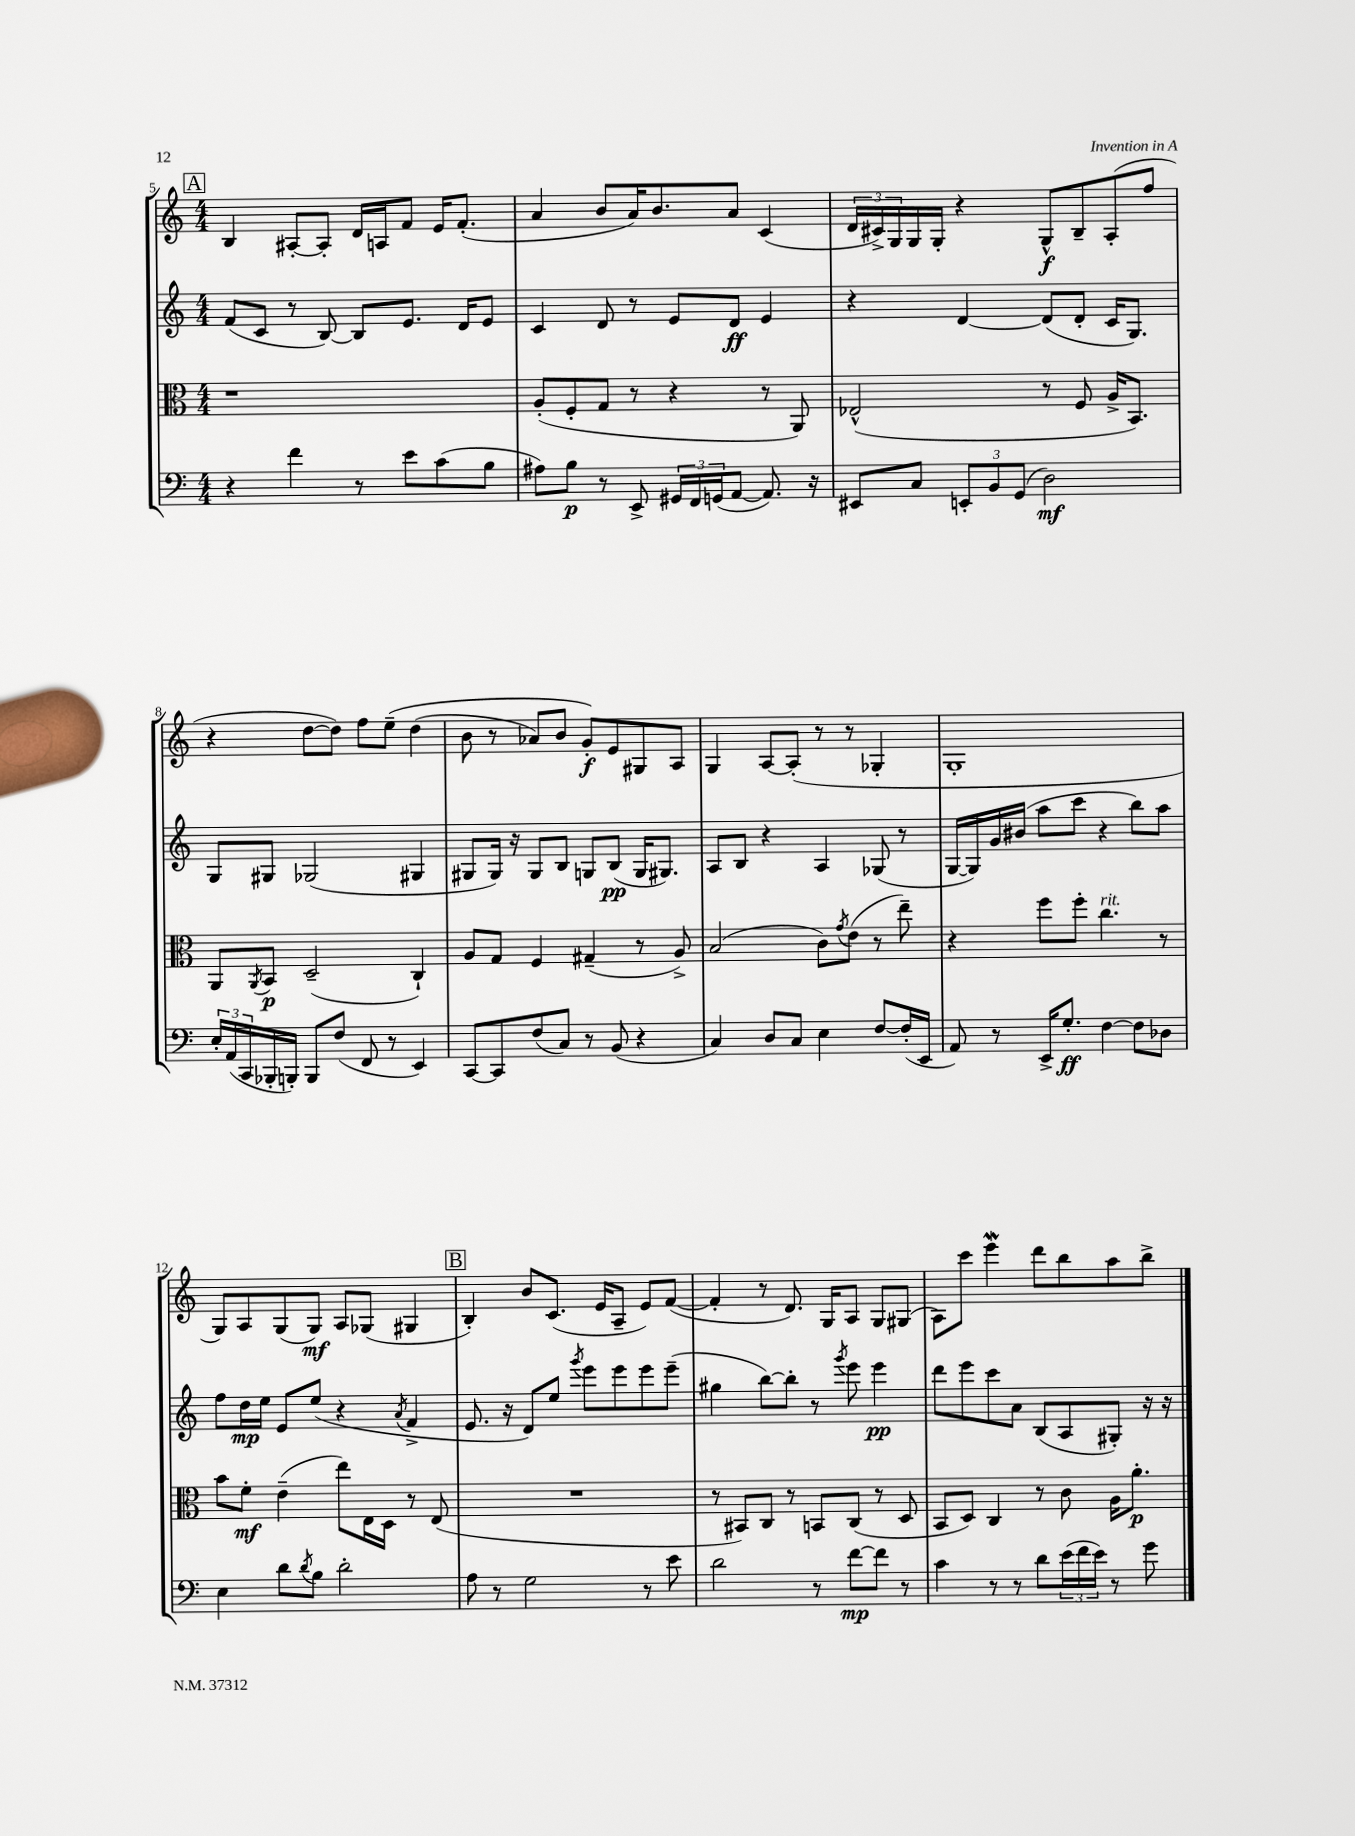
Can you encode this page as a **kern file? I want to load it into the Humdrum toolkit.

**kern	**kern	**kern	**kern
*staff4	*staff3	*staff2	*staff1
*clefF4	*clefC3	*clefG2	*clefG2
*k[]	*k[]	*k[]	*k[]
*M4/4	*M4/4	*M4/4	*M4/4
4r	1r	(8f	4B
.	.	8c	.
4f	.	8r	[8A#'
.	.	[8B)	8A#']
8r	.	8B]	16d
.	.	.	16A
8e	.	8.e	8f
(8c	.	.	16e
.	.	16d	(8.f'
8B	.	8e	.
=	=	=	=
8A#)	(8A'	4c	4a
8B	8F'	.	.
8r	8G	8d	8b
8EE^	8r	8r	16a)
.	.	.	8.b
24GG#	4r	8e	.
24FF	.	.	.
(24GG	.	.	.
[8AA	.	8d	8a
8.AA])	8r	4e	(4c
.	8AA)	.	.
16r	.	.	.
=	=	=	=
8EE#	(2E-^^	4r	24d
.	.	.	24c#^)
.	.	.	24G
8C	.	.	16G
.	.	.	16G'
12EE'	.	[4d	4r
12BB	.	.	.
(12GG	.	.	.
2D)	8r	(8d]	8G^^
.	8F	8d'	8B~
.	16A^	16c	(8A'
.	8.BB)	8.G)	.
.	.	.	8ff
=	=	=	=
24E'	8AA	8G	4r
(24AA	.	.	.
24CC	.	.	.
.	8qAA	.	.
16BBB-'	8BB	8G#	.
16BBB')	.	.	.
8BBB	(2D~	(2G-	[8dd
(8F	.	.	8dd])
8FF	.	.	8ff
8r	.	.	&(8ee~
4EE)	4C`)	4G#	(4dd
=	=	=	=
[8CC	8A	8G#	8b
8CC]	8G	16G#)	8r
.	.	16r	.
(8F	4F	8G#	8a-)
8C)	.	8B	8b
8r	(4G#~	8G	8g'&)
(8BB	.	(8B	8e
4r	8r	16G	8G#
.	.	8.G#)	.
.	8A^)	.	8A
=	=	=	=
4C)	(2B	8A	4G
.	.	8B	.
8D	.	4r	[8A
8C	.	.	(8A']
4E	8c)	4A	8r
.	8qg	.	.
.	(8e	.	8r
[8F	8r	(8G-	4G-'
(16F']	8ee~)	8r	.
16EE	.	.	.
=	=	=	=
8AA)	4r	[16G	1G'
.	.	16G])	.
8r	.	16g	.
.	.	(16b#	.
16EE^	8ff	8aa	.
8.G'	.	.	.
.	8ff'	8ccc	.
[4F	4.cc	4r	.
8F]	.	8bb)	.
8D-	8r	8aa	.
=	=	=	=
4E	8b	8ff	8G)
.	8f'	16dd	8A
.	.	16ee	.
8d	(4e~	8e	(8G
8qd	.	.	.
8B	.	(8ee	8G)
2d'	8ee)	4r	8A
.	16E	.	(8G-
.	16D	.	.
.	.	8qa	.
.	8r	4f^	4G#
.	(8E	.	.
=	=	=	=
8A	1r	8.e	4B')
8r	.	.	.
.	.	16r	.
2G	.	8d)	8b
.	.	8ee	(8.c
.	.	8qggg	.
.	.	8eee	.
.	.	.	16e
.	.	8eee	8A~
8r	.	8eee	8e)
8e	.	(8eee~	([8f
=	=	=	=
2d	8r	4gg#	4f']
.	8BB#)	.	.
.	8C	[8bb)	8r
.	8r	8bb']	8.d)
8r	8BB	8r	.
.	.	.	16G
.	.	8qggg	.
[8f	(8C	8eee	8A
8f]	8r	4eee	8G
8r	8D	.	(8G#
=	=	=	=
4c	8BB	8ddd	8A)
.	8D)	8eee	8ccc
8r	4C	8ccc	4eee
8r	.	8a	.
8d	8r	(8B	8ddd
(24e	8c	8A	8bb
24f	.	.	.
24e)	.	.	.
8r	16A	8G#')	8aa
.	8.a'	.	.
8g	.	16r	8bb^
.	.	16r	.
==	==	==	==
*-	*-	*-	*-
